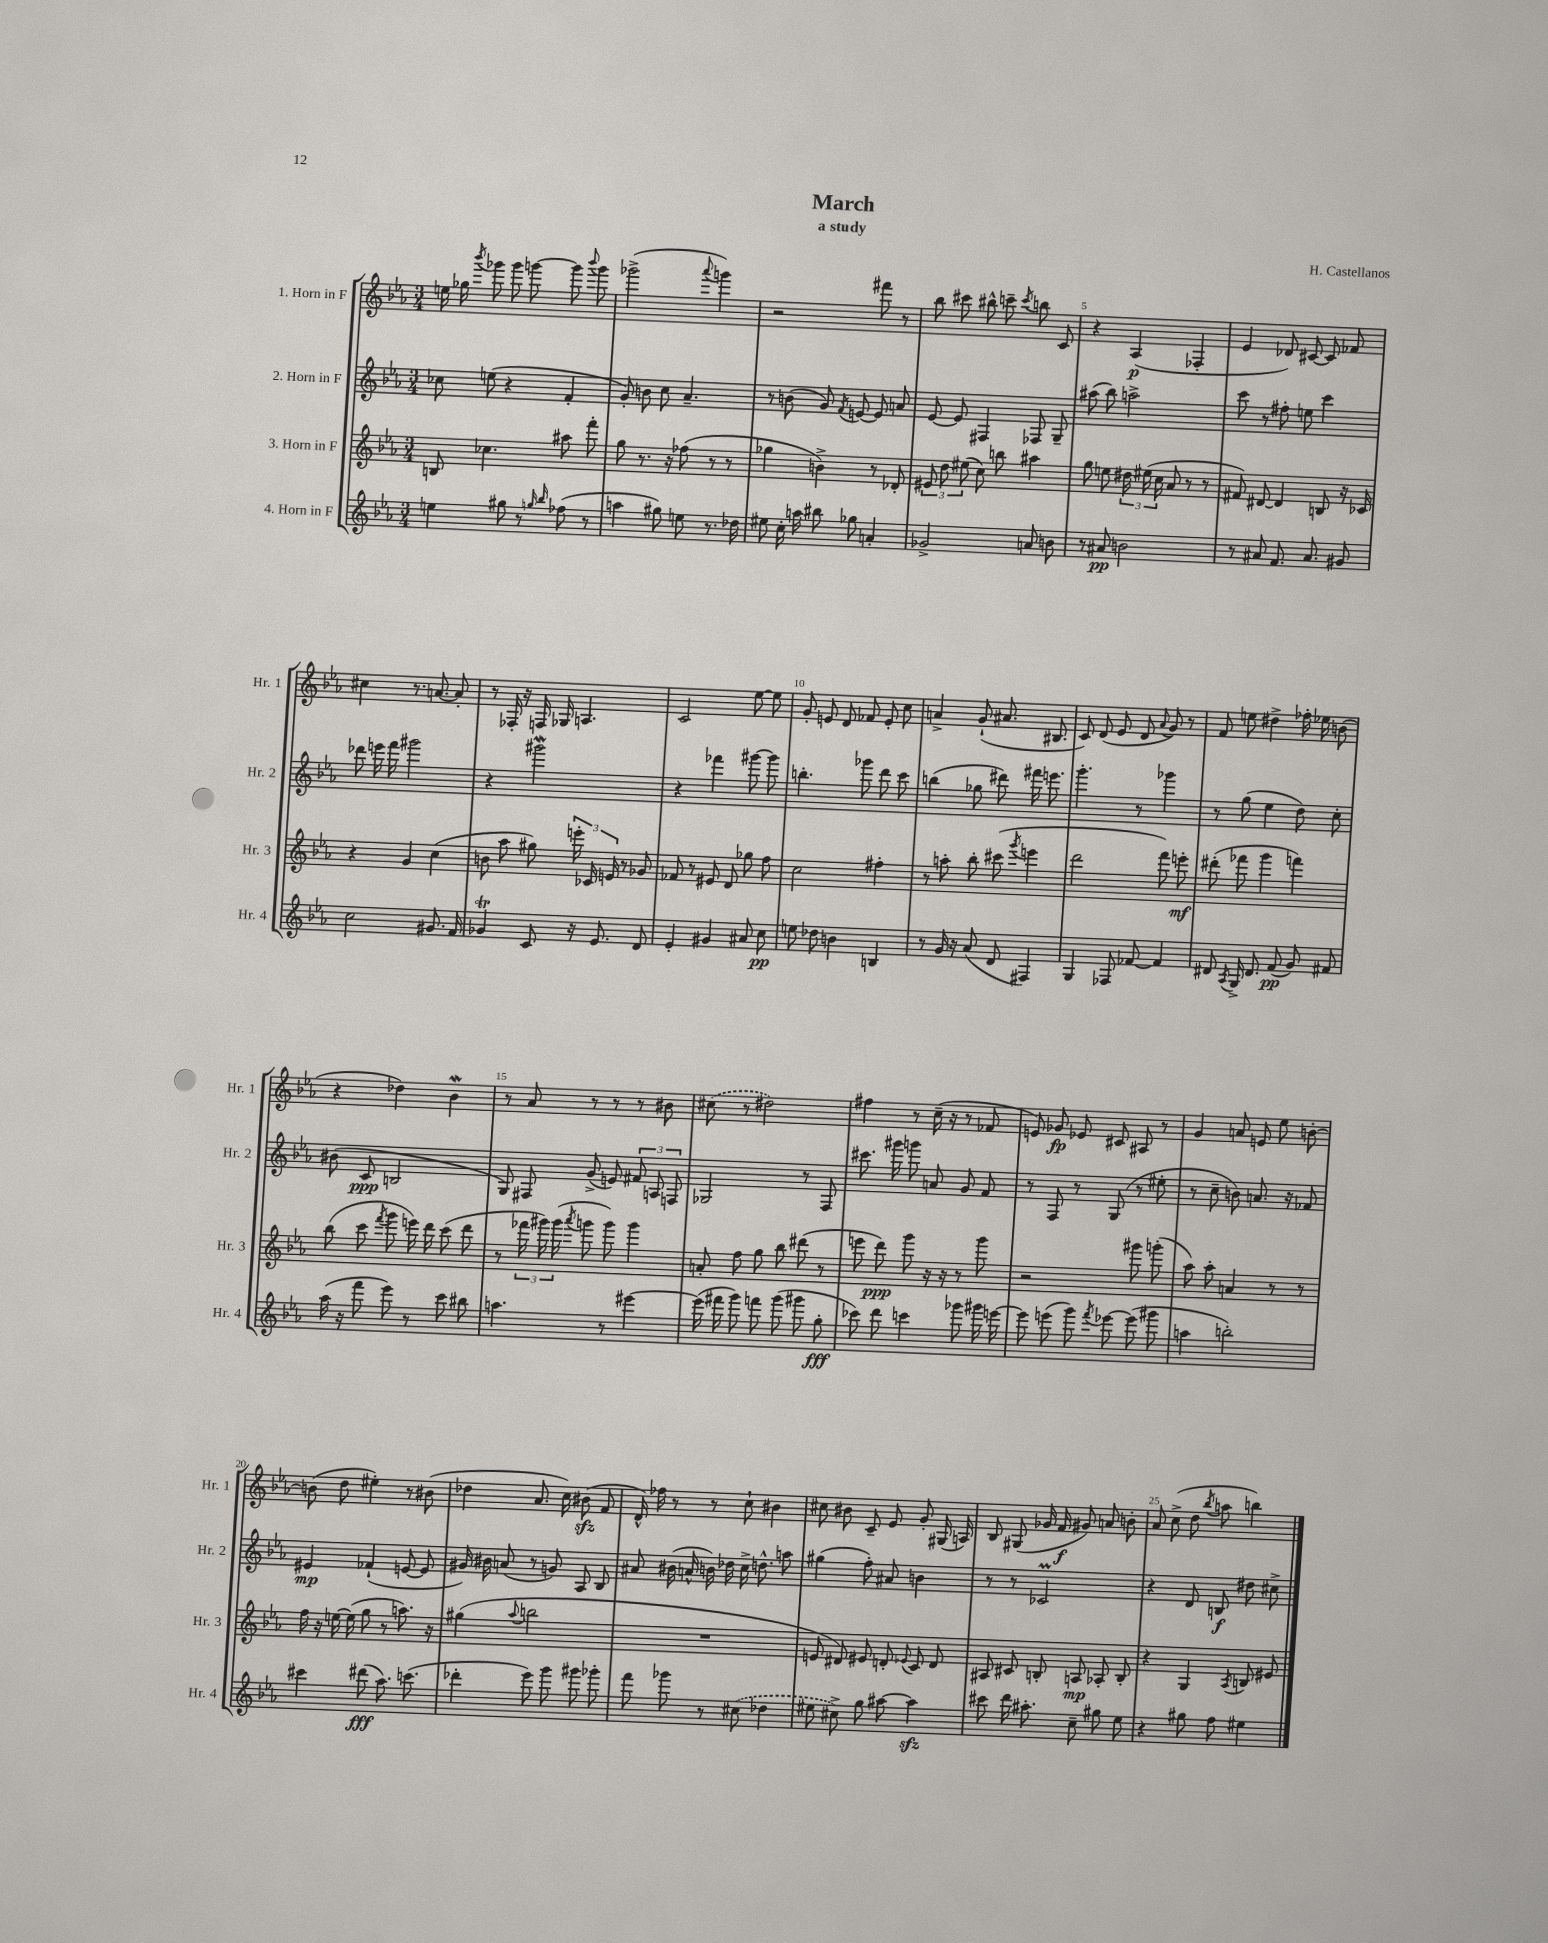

**kern	**kern	**kern	**kern
*staff4	*staff3	*staff2	*staff1
*clefG2	*clefG2	*clefG2	*clefG2
*k[b-e-a-]	*k[b-e-a-]	*k[b-e-a-]	*k[b-e-a-]
*M3/4	*M3/4	*M3/4	*M3/4
4ee	8B	8cc-	16ee
.	.	.	16gg-
.	.	.	8qbbb-
.	4.cc-	(8ee	8ggg-
8gg#	.	4r	8ggg-
8r	.	.	[8ggg
16qqgg	.	.	.
16qqbb-	.	.	.
(8ff-	8aa#	4f'	8ggg]
.	.	.	8qqbbb-
8r	8fff'	.	8ggg
=	=	=	=
4aa	8gg	8g')	(2ggg-^
.	8.r	8b	.
8gg#)	.	8cc	.
.	16r	.	.
8ee	(8ff-	4.a-~	.
.	.	.	8qqaaa-
8.r	8r	.	4ggg)
.	8r	.	.
16dd-	.	.	.
=	=	=	=
8ee#	4gg-	8r	2r
16cc'	.	(8b	.
16aa	.	.	.
8bb#	4b^)	8g)	.
.	.	8qf	.
8gg-	.	[8e	.
4a'	8r	8e]	8fff#
.	8d-'	8a	8r
=	=	=	=
2g-^	12e#	[8e-	8bb-
.	12dd	.	.
.	.	8e-]	8ccc#
.	(12ee#	.	.
.	8cc)	4F#	8bb#^^
.	8bb	.	8ccc~
.	.	.	8qccc
8a	4aa#	8F-	8bb
8b	.	8G~	8c
=	=	=	=
8r	8gg	(8aa#	4r
8a#	8ee	8bb-)	.
2b	24dd#	2aa^	(4A-
.	(24ee#	.	.
.	24cc	.	.
.	8a-	.	.
.	8r	.	4F-'
.	8r	.	.
=	=	=	=
8r	8f#)	8ccc	4e-
8a#	[8d#	8r	.
8.f	4d#]	8ff#'	8d-)
.	.	8ee	[8c#
8.a#	.	.	.
.	8B	4ccc	8c#]
8g#	16r	.	8f-
.	16c-	.	.
=	=	=	=
2cc	4r	8ddd-	4cc#
.	.	16eee	.
.	.	16fff	.
.	4g	2ggg#	8.r
.	.	.	[8.a
8.g#	(4cc	.	.
.	.	.	8a']
16f	.	.	.
=	=	=	=
4g-	8b	4r	8r
.	8aa-	.	16F-'
.	.	.	16r
8c	8gg#)	2ggg#	16F
.	.	.	16G-
16r	24eee'	.	4.A
.	24c-	.	.
8.e-	.	.	.
.	24e	.	.
.	8r	.	.
8d	8g-	.	.
=	=	=	=
4e-'	8f-	4r	2c
.	8r	.	.
4g#	8e#	4fff-	.
.	8d	.	.
8a#	8gg-	[8ggg#	[8ee-
8cc	8ff	8ggg#]	8ee-]
=	=	=	=
8ee	2cc	4.bb'	8g'
8dd-	.	.	8e
4b	.	.	8d
.	.	8ggg-	8f-
4B	4ff#'	8ddd	8e'
.	.	8ccc	8cc
=	=	=	=
8r	8r	(4bb	4a^
16g	8aa'	.	.
16r	.	.	.
(8a-	8bb-'	8gg-	(8g`
8d	(8ccc#	8ddd#)	8.a#
.	8qggg	.	.
4F#)	4eee	16fff#	.
.	.	8.eee	8.B#
=	=	=	=
4G	2ddd	4.ggg'	8c)
.	.	.	(8d
8F-	.	.	8e-
[8f-	.	8r	8d
.	.	.	8qqa-
4f-]	8fff)	4ggg-	8g)
.	8eee'	.	8r
=	=	=	=
8d#	(8ddd#'	8r	8f
8qA-	.	.	.
16G^	8fff-	(8gg	8ee
8.d#	.	.	.
.	4ggg	4ee-	4dd#^
(8f	.	.	.
8g)	4fff)	8dd)	16ff-'
.	.	.	16ee-
8f#	.	8cc'	(8b
=	=	=	=
(16aa-	(8bb-	(8b#	4r
16r	.	.	.
8fff	8ccc	8c	.
.	8qfff	.	.
8eee-)	8ggg	2B	4dd-)
8r	16eee)	.	.
.	16ddd	.	.
8ccc	(8ccc	.	4b-
8bb#	8ddd	.	.
=	=	=	=
4.aa	8r	8G)	8r
.	24fff-	8F#	8a-
.	24ggg#)	.	.
.	(24ggg#	.	.
.	8qaaa-	.	.
.	8ggg	(8g^	8r
8r	8ggg)	8e)	8r
[4eee#	4ggg	12f#	8r
.	.	12A	.
.	.	.	8b#
.	.	12F	.
=	=	=	=
(16eee#]	8a'	2G-	(8cc#
16fff#	.	.	.
8ggg)	8ff	.	8r
8fff	8gg	.	2dd#)
(8ggg	8bb-	.	.
8ggg#	(8ddd#	8r	.
8gg'	8r	8F	.
=	=	=	=
8ccc-)	8eee	8.ccc#	4ff#
8ddd	8ddd)	.	.
.	.	16ggg#	.
4ccc	8ggg	8ggg	8r
.	16r	8a	(16cc~
.	16r	.	16r
8ggg-	8r	8g	8r
16ggg#	8ggg	8f	8f-
[16eee	.	.	.
=	=	=	=
8eee]	2r	8r	8e)
(8eee	.	8F	8g-
8ggg)	.	8r	8e-
8qfff	.	.	.
[8eee-	.	(8G	8c#
(8eee-]	8ggg#	8r	8A#
8ggg#	(8ggg'	8ee#'	8r
=	=	=	=
4aa	8aa-)	8r	4g
.	8aa-'	8cc~	.
2bb')	4a	8b)	8a
.	.	8.a	8e
.	8r	.	8ee-
.	.	16r	.
.	8r	8f-	[8b'
=	=	=	=
4ccc#	16ff	4e#	(8b]
.	16r	.	.
.	[16ee	.	8dd
.	(16ee]	.	.
(8ddd#	8gg	(4f-`	4ee#')
8.aa-)	8r	.	.
.	8.aa)	[8e	8r
(8.ccc	.	.	.
.	.	8e]	(8b#
.	16r	.	.
=	=	=	=
4ddd-'	(4gg#	16g#)	4dd-
.	.	16b#	.
.	.	(8a	.
.	8qqaa-	.	.
8eee-)	2bb	8r	8.a-
8ggg	.	8g)	.
.	.	.	16cc)
8ggg#	.	8A-	(8b#
8ggg-'	.	8B-	8f
=	=	=	=
8fff	2.r	8a#	16d^^)
.	.	.	16ff-
8ggg-	.	(16b#	8r
.	.	16a^^	.
8r	.	16b)	8r
.	.	16dd-	.
(8cc#	.	16cc^	8cc`
.	.	8.dd^^	.
4dd-	.	.	4b#
.	.	8aa	.
=	=	=	=
8ee#	8e	(4gg#	8cc#
8cc#^)	8d#)	.	8b#
8gg	8e#	8ff')	8c~
[8aa#	8d'	8a#	8e-
.	8qqe-	.	.
4aa#]	8c	4b	8g'
.	8d	.	(16G#
.	.	.	16A)
=	=	=	=
8ccc#	8A#	8r	8B-
16ddd	8c#	8r	(8G#
8.aa#'	.	.	.
.	8B'	2c-	16g-
.	.	.	16f
8cc~	8A	.	8g#)
8gg#	8A-'	.	8a
8ee-	8B'	.	8b'
=	=	=	=
4r	4r	4r	8a-
.	.	.	(8cc^
8gg#	4G	8d	8dd
.	.	.	8qbb-
8ff	.	8B	8aa
.	8qA-	.	.
4ee#	8B	8dd#	4bb)
.	8e#	8cc#^	.
==	==	==	==
*-	*-	*-	*-
